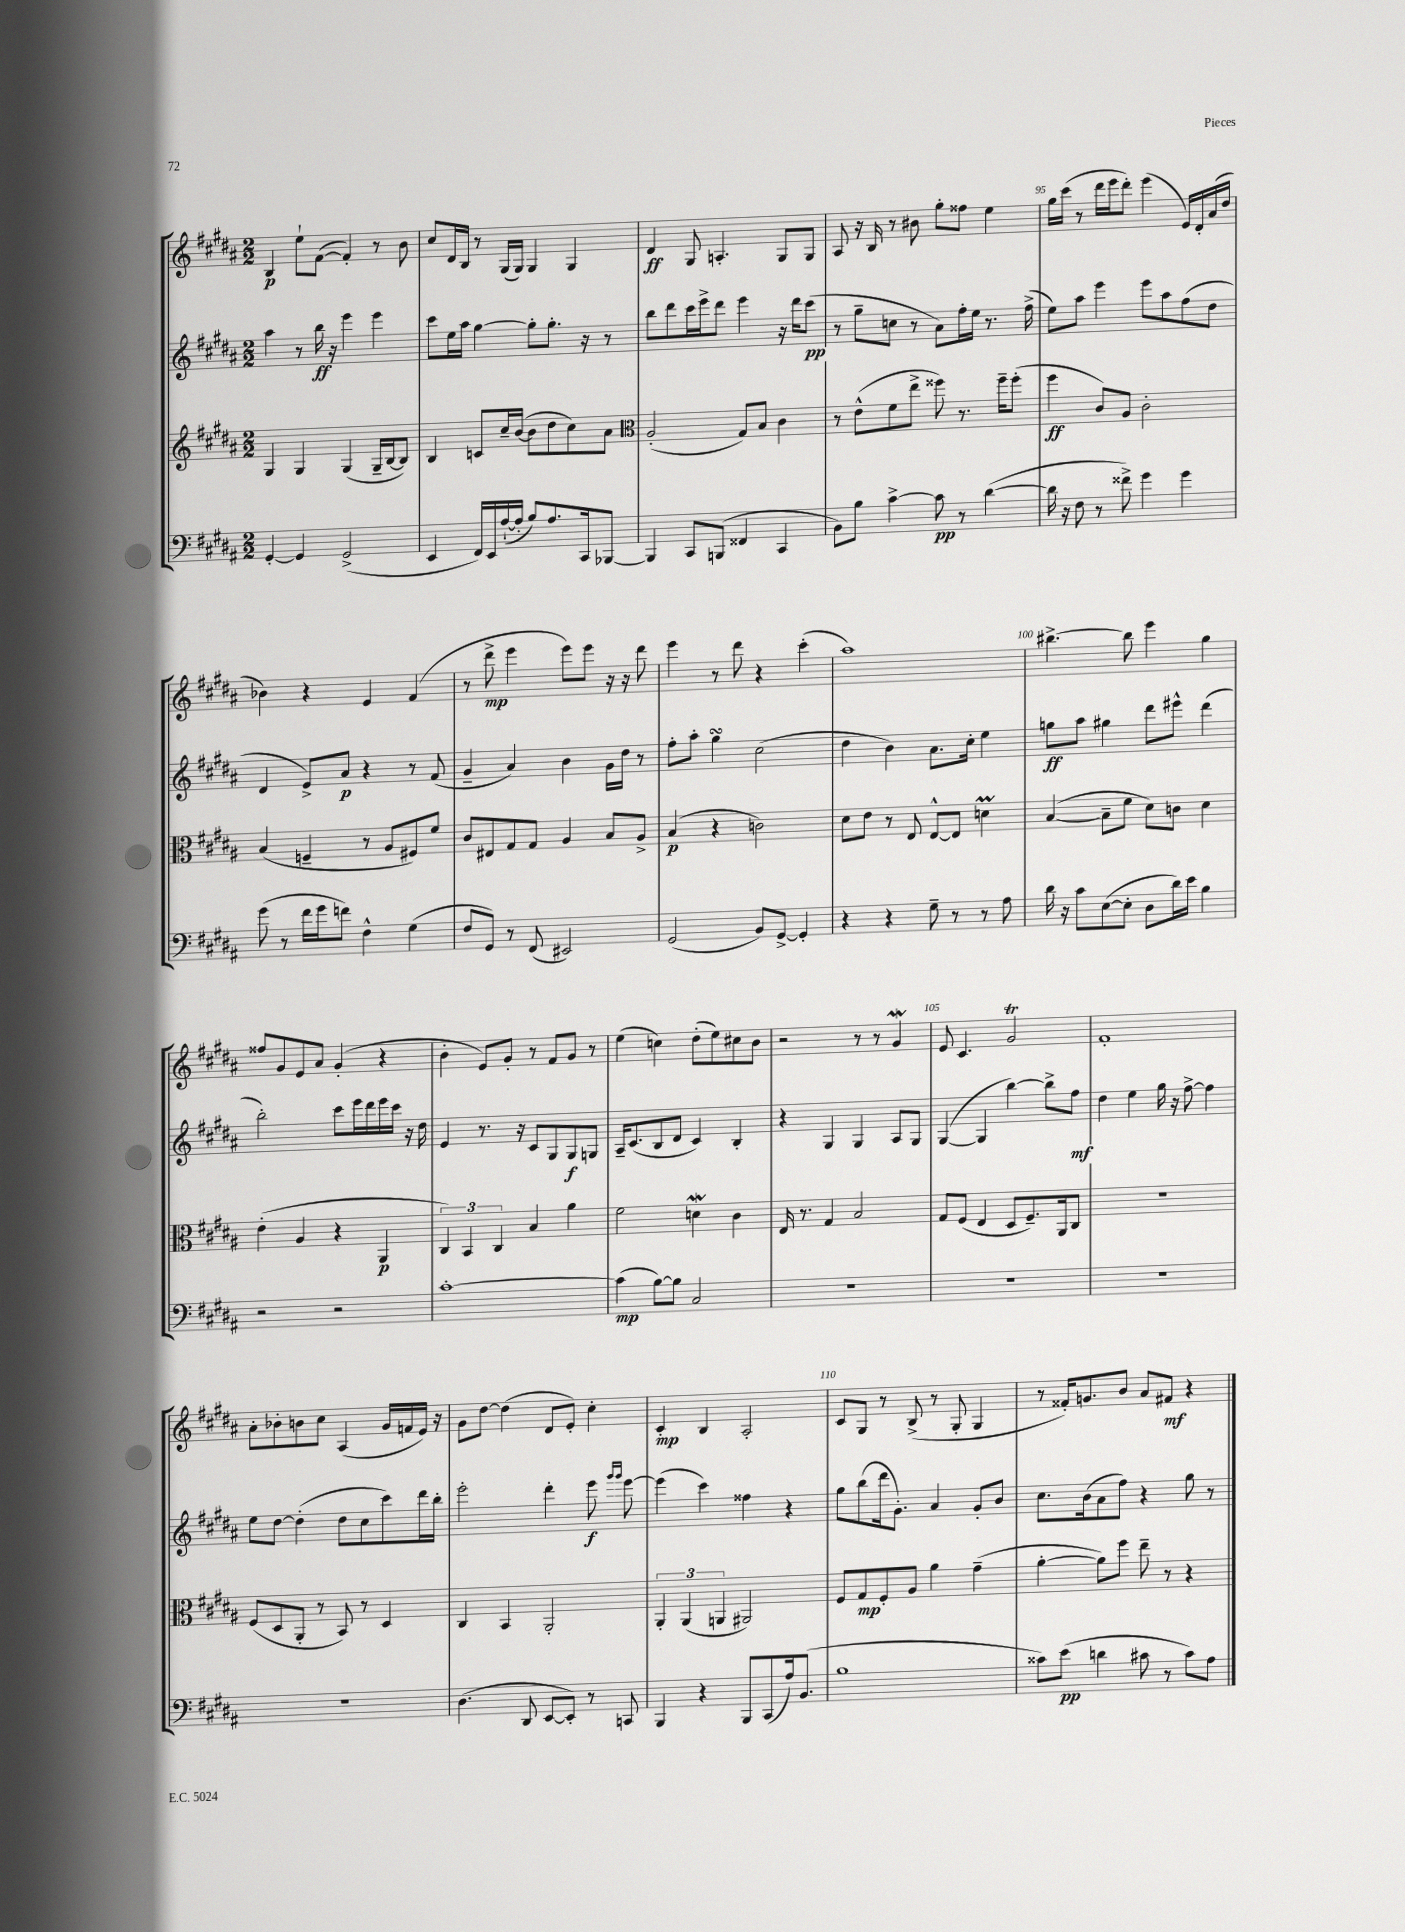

**kern	**kern	**kern	**kern
*staff4	*staff3	*staff2	*staff1
*clefF4	*clefG2	*clefG2	*clefG2
*k[f#c#g#d#a#]	*k[f#c#g#d#a#]	*k[f#c#g#d#a#]	*k[f#c#g#d#a#]
*M2/2	*M2/2	*M2/2	*M2/2
[4GG#'	4G#	4aa#	4B
4GG#]	4G#	8r	8ee`
.	.	16bb	([8f#
.	.	16r	.
(2GG#^	(4G#	4eee	4f#'])
.	16G#~	4eee	8r
.	[16B	.	.
.	8B])	.	8b
=	=	=	=
4EE	4B	8ccc#	8cc#
.	.	16ee	16d#
.	.	16aa#	16B
16FF#)	8c	[4gg#	8r
16EE	.	.	.
([16A#`	16cc#~	.	(16G#
16A#']	([16b	.	16G#)
8B)	8b]	8gg#']	4G#
8.A#	8dd#	8.gg#'	.
.	8cc#)	.	4G#
16CC#	.	16r	.
[8BBB-	8a#	8r	.
=	=	=	=
*	*clefC3	*	*
4BBB-]	(2A#'	8bb	4d#
.	.	8ddd#	.
8CC#	.	16ccc#	8G#
.	.	16eee^	.
(8BBB	.	8ddd#	4.A'
4FF##	8G#)	4eee	.
.	8B	.	.
4CC#	4c#	16r	8G#
.	.	16ddd#	.
.	.	(8ccc#	8G#
=	=	=	=
8BB)	8r	8r	8A#
8B	(8e^^	8gg#~	16r
.	.	.	16B
[4c#^	8f#	8cc	8r
.	8ee^	8r	8b#
8c#]	8ff##)	8a#)	8gg#'
8r	8.r	16ff#'	8ff##
.	.	16ee	.
([4d#	.	8.r	4ee
.	16ff##~	.	.
.	(8ff##'	.	.
.	.	(16ff#^	.
=	=	=	=
16d#]	4ff#	8ee)	16gg#
16r	.	.	(16ccc#
8F#	.	8aa#	8r
8r	8c#)	4eee	16ddd#
.	.	.	16eee
8f##^)	8A#	.	8ddd#')
4g#	2c#'	8eee	(4eee
.	.	8aa#	.
4g#	.	(8ff#	16e)
.	.	.	16d#'
.	.	8dd#	(16a#
.	.	.	16dd#
=	=	=	=
(8g#	(4B	4d#	4b-)
8r	.	.	.
16f#	4F~	8e^)	4r
16g#	.	.	.
8f)	.	8a#	.
4F#^^	8r	4r	4e
.	8A#	.	.
(4G#	8F#)	8r	(4f#
.	8f#	(8f#	.
=	=	=	=
8F#	8c#	4g#~	8r
8GG#)	8E#	.	8ddd#^
8r	8G#	4a#)	4eee
(8FF#	8G#	.	.
2EE#)	4A#	4b	8eee)
.	.	.	8eee
.	8B	16g#	16r
.	.	16dd#	16r
.	8A#^	8r	8ddd#
=	=	=	=
(2GG#	(4B	8ff#'	4eee
.	.	8aa#'	.
.	4r	4gg#	8r
.	.	.	8ddd#
8BB)	2c)	(2cc#	4r
[8GG#^	.	.	.
4GG#']	.	.	(4ccc#'
=	=	=	=
4r	8d#	4dd#	1aa#)
.	8e	.	.
4r	8r	4b)	.
.	8E	.	.
8G#~	[8E^^	8.a#	.
8r	8E]	.	.
.	.	16cc#'	.
8r	4d	4ee	.
8A#	.	.	.
=	=	=	=
16d#	([4B	8gg	[4.bb#^
16r	.	.	.
8c#	.	8aa#	.
([8E	8B~]	4gg#	.
8E']	8f#	.	8bb#]
8D#	8d#)	8ddd#	4eee
16d#)	8c	8eee#^^	.
16e	.	.	.
4B	4d#	(4ddd#	4gg#
=	=	=	=
2r	(4e'	2bb')	8ff##
.	.	.	8g#
.	4A#	.	8e
.	.	.	8a#
2r	4r	8ccc#	(4g#'
.	.	16eee	.
.	.	16ddd#	.
.	4AA#	16eee	4r
.	.	16ccc#	.
.	.	16r	.
.	.	16dd#	.
=	=	=	=
[1c#'	6C#)	4e	4b'
.	6BB	.	.
.	.	8.r	8e)
.	6C#	.	.
.	.	.	8g#'
.	.	16r	.
.	4B	8c#	8r
.	.	8G#	8f#
.	4a#	8G#	8g#
.	.	8G	8r
=	=	=	=
(4c#]	2f#	16A#~	(4ee
.	.	(8.c#	.
[8B)	.	8B	4cc)
8B]	.	8d#	.
2C#	4d	4c#)	(8dd#'
.	.	.	8ee)
.	4c#	4B'	8cc#
.	.	.	8b
=	=	=	=
1r	16E	4r	2r
.	8.r	.	.
.	4G#	4G#	.
.	2B	4G#	8r
.	.	.	8r
.	.	8A#	4g#
.	.	8G#	.
=	=	=	=
1r	8G#	([4G#	8e
.	(8F#	.	4.c#
.	4E	4G#]	.
.	8D#	[4bb)	2g#
.	8.F#~)	.	.
.	.	8bb^]	.
.	16AA#	.	.
.	8C#	8ff#	.
=	=	=	=
1r	1r	4dd#	1f#'
.	.	4ee	.
.	.	16gg#	.
.	.	16r	.
.	.	[8ff#^	.
.	.	4ff#]	.
=	=	=	=
1r	(8F#	8ee	8a#'
.	8D#	[8dd#	8b-'
.	8AA#'	(4dd#']	8b
.	8r	.	8cc#
.	8BB)	8dd#	(4A#
.	8r	8cc#	.
.	4D#	8ccc#)	16g#
.	.	.	16f
.	.	16ddd#	16e)
.	.	16bb'	16r
=	=	=	=
(4.D#	4C#	2eee'	8g#
.	.	.	[8dd#
.	4BB	.	(4dd#]
8DD#	.	.	.
[8EE	2AA#'	4ddd#'	8d#
8EE'])	.	.	8e')
8r	.	8eee	4cc#'
.	.	16qqggg#	.
.	.	16qqggg#	.
8CC	.	[8eee	.
=	=	=	=
4BBB	6AA#'	(4eee]	4c#'
.	(6AA#	.	.
4r	.	4ccc#)	4B
.	6AA	.	.
8BBB	2AA#)	4ff##	2A#'
(8CC#	.	.	.
16A#)	.	4r	.
(8.BB	.	.	.
=	=	=	=
1B	8F#	8gg#	8c#
.	8G#	(8bb	8G#
.	8F#'	16ddd#	8r
.	.	8.g#')	.
.	8A#	.	(8B^
.	4a#	4a#	8r
.	.	.	8G#'
.	(4g#~	8g#'	4G#
.	.	8b	.
=	=	=	=
8c##)	[4a#'	8.cc#	8r
(8e	.	.	16f##')
.	.	(16b	8.g
4d	8a#])	8a#	.
.	8ff#	8ff#)	8b
8c#	8ee~	4r	8a#
8r	8r	.	8f#
8c#)	4r	8gg#	4r
8A#	.	8r	.
==	==	==	==
*-	*-	*-	*-
